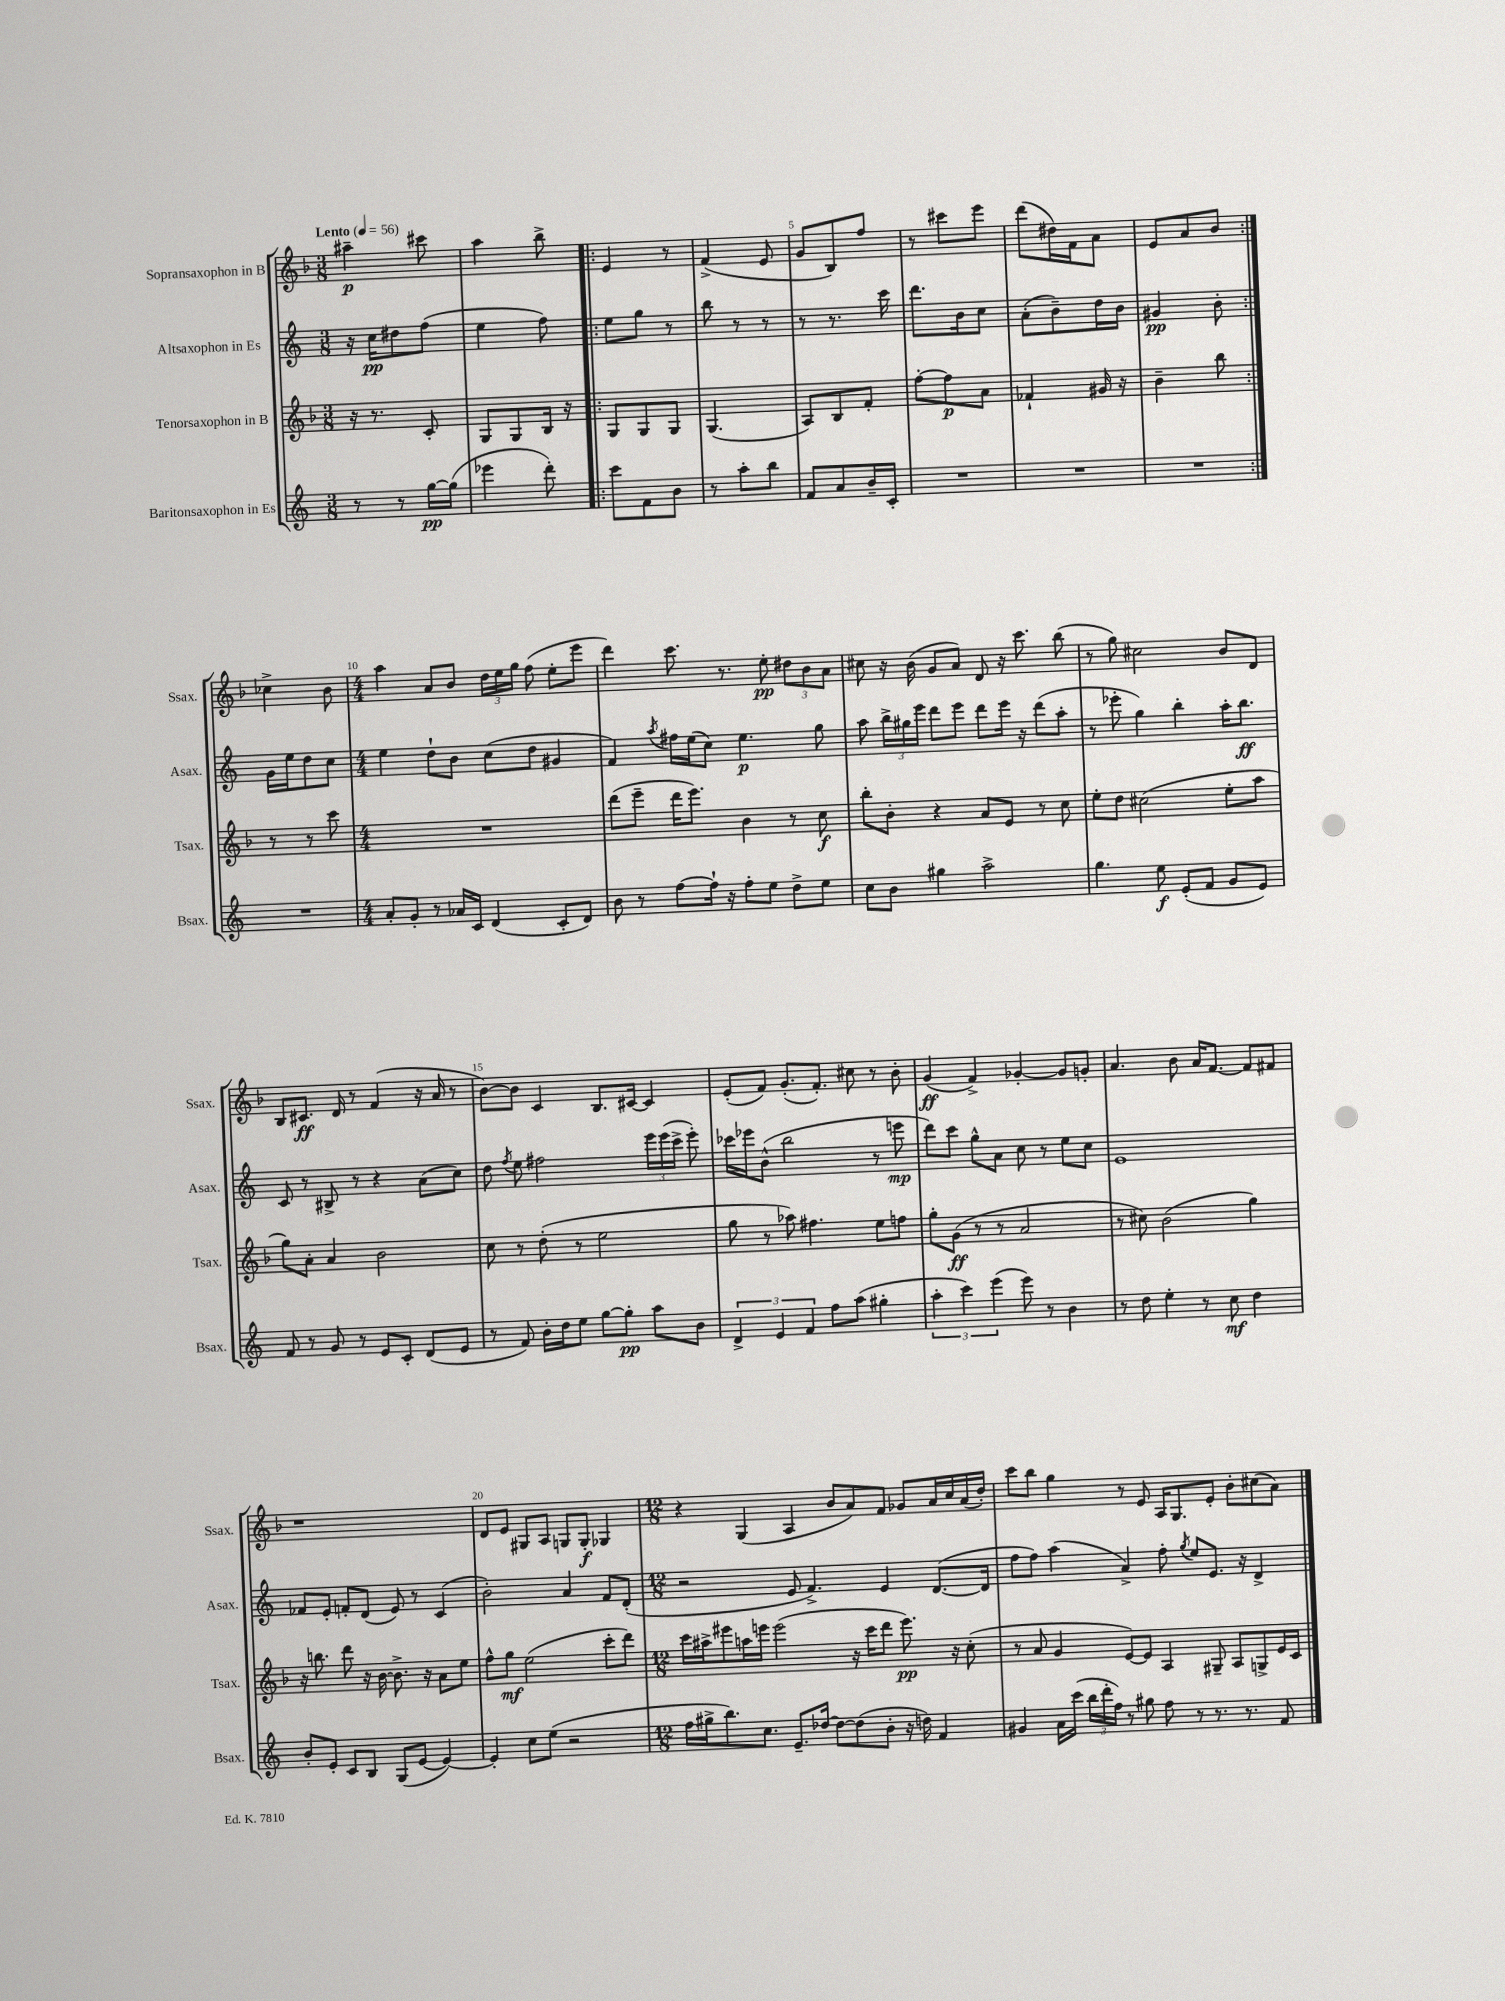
<<
\new StaffGroup <<
\new Staff = "s0" \with { instrumentName = "Sopransaxophon in B" shortInstrumentName = "Ssax." } {
    \clef treble \key f \major \numericTimeSignature \time 3/8 \tempo "Lento" 4 = 56
    \autoBeamOff ais''4--\p cis'''8 |
    a''4 bes''8-> |
    \repeat volta 2 { e'4 r8 |
    f'4->( e'8 |
    g'8[ bes8) f''8] |
    r8 cis'''8[ e'''8] |
    d'''8[( dis''16) f'16 a'8] |
    e'8[ a'8 bes'8] | }
    ces''4-> bes'8 |
    \numericTimeSignature \time 4/4 a''4 a'8[ bes'8] \tuplet 3/2 { d''16[ e''16 g''16] } f''8( e''8[-. e'''8] |
    d'''4) c'''8. r8. e''8-.\pp \tuplet 3/2 { dis''8[ bes'8 a'8] } |
    cis''8 r16 bes'16( g'8[ a'8]) d'8 r16 c'''8. bes''8( |
    r8 g''8) cis''2 bes'8[ d'8] |
    bes8[ cis'8.]\ff d'16 r8 f'4( r16 a'16 r8 |
    bes'8[~) bes'8] c'4 bes8.[ cis'16]~ cis'4 |
    e'8[-.( f'8]) g'8.[-.( f'8.]-.) cis''8 r8 bes'8-. |
    g'4\ff( f'4->) ges'4~-. ges'8[ g'8]-. |
    a'4. bes'8 a'16[ f'8.]~ f'8[ fis'8] |
    r1 |
    d'8[ e'8] gis8[ a8] g8[ g8]-.\f ges4 |
    \numericTimeSignature \time 12/8 r4 g4( a4 bes'8[ a'8) f'8] ges'8[ a'16 c''16 a'16( d''16]-.) |
    c'''8[ bes''8] g''4 r8 e'8 a16[ g8. e'8]-. bes'8[-. cis''8( a'8]) \bar "|." |
}
\new Staff = "s1" \with { instrumentName = "Altsaxophon in Es" shortInstrumentName = "Asax." } {
    \clef treble \key c \major \numericTimeSignature \time 3/8
    \autoBeamOff r16 c''16[\pp dis''8 f''8]( |
    e''4 f''8) |
    \repeat volta 2 { e''8[ g''8] r8 |
    b''8 r8 r8 |
    r8 r8. c'''16 |
    d'''8.[ b'16 c''8] |
    a'8[-.( b'8--) d''16 b'16] |
    gis'4\pp b'8-. | }
    g'16[ e''16 d''8 c''8] |
    \numericTimeSignature \time 4/4 e''4 d''8[-! b'8] c''8[( d''8] gis'4 |
    f'4) \acciaccatura { a''8 } fis''16[ e''16( c''8]) e''4.\p g''8 |
    a''8 \tuplet 3/2 { b''16[-> gis''16 e'''16] } d'''8[ e'''8] d'''8[ e'''16] r16 d'''8[( a''8]-. |
    r8 ees'''8-. g''4) b''4-. a''16[-. b''8.]\ff |
    c'8 r8 bis8-> r8 r4 a'8[( c''8]) |
    d''8 \acciaccatura { f''8 } e''8 fis''2 \tuplet 3/2 { e'''16[ e'''16( c'''16]-> } e'''8-.) |
    ces'''16[ ees'''16 b'8]-^( b''2 r8 e'''8\mp |
    d'''8[) c'''8] g''8[-^ a'8] c''8 r8 e''8[ c''8] |
    e'1 |
    fes'8[ e'8]-. f'8[-. d'8]( e'8) r8 c'4( |
    b'2-.) a'4 f'8[ d'8]-.( |
    \numericTimeSignature \time 12/8 r2 e'8 f'4.->) e'4 d'8.[~( d'16] |
    f''8[ f''8]) a''4( a'4->) f''8-. \acciaccatura { g''8 } e''8[ e'8.] r16 d'4-> \bar "|." |
}
\new Staff = "s2" \with { instrumentName = "Tenorsaxophon in B" shortInstrumentName = "Tsax." } {
    \clef treble \key f \major \numericTimeSignature \time 3/8
    \autoBeamOff r16 r8. c'8-. |
    g8[ g8 bes16] r16 |
    \repeat volta 2 { g8[ g8 g8] |
    g4.( |
    a8[) bes8 f'8]-. |
    f''8[~-. f''8\p a'8] |
    fes'4-! gis'16 r16 |
    bes'4-- bes''8 | }
    r8 r8 c'''8 |
    \numericTimeSignature \time 4/4 R1 |
    d'''8[( e'''8]-- d'''16[ e'''8.]) bes'4 r8 c''8\f |
    bes''8[-. bes'8]-. r4 a'8[ e'8] r8 c''8 |
    e''8[-. d''8] cis''2( e''8[-. a''8] |
    g''8[) a'8]-. a'4 bes'2 |
    c''8 r8 d''8-.( r8 e''2 |
    g''8 r8 aes''8) fis''4. e''8[ f''8] |
    g''8[-. g'8]\ff( r8 r8 a'2 |
    r8 cis''8) bes'2( g''4) |
    r16 b''8. d'''8 r16 bes'16~ bes'8.-> r16 a'8[ e''8] |
    f''8[-^ g''8]\mf e''2( c'''8[-. d'''8]) |
    \numericTimeSignature \time 12/8 c'''16[ ais''16-> eis'''8 a''16 e'''16] e'''2( r16 c'''16[ d'''8] e'''8.\pp) r16 c''8-.( |
    r8 a'8 g'4 e'8[~) e'8] a4 gis8-- a8[ g8-> e'16 c'16] \bar "|." |
}
\new Staff = "s3" \with { instrumentName = "Baritonsaxophon in Es" shortInstrumentName = "Bsax." } {
    \clef treble \key c \major \numericTimeSignature \time 3/8
    \autoBeamOff r8 r8 g''16[~\pp g''16]( |
    ees'''4 d'''8-.) |
    \repeat volta 2 { c'''8[ f'8 b'8] |
    r8 a''8[-. b''8] |
    f'8[ a'8 b'16-- c'16]-. |
    R4. |
    R4. |
    R4. | }
    R4. |
    \numericTimeSignature \time 4/4 a'8[-. g'8]-. r8 aes'16[ c'16] d'4( c'8[-. d'8]) |
    b'8 r8 f''8[~ f''16]-! r16 f''8[-. e''8] d''8[-> e''8] |
    c''8[ b'8] gis''4 a''2-> |
    g''4. e''8\f e'8[-.( f'8] g'8[ e'8]) |
    f'8 r8 g'8 r8 e'8[ c'8]-. d'8[( e'8] |
    r8 f'8) b'16[-. d''16 e''8] g''8[~ g''8]-.\pp a''8[ b'8] |
    \tuplet 3/2 { d'4-> e'4 f'4 } f''8[ a''8]( gis''4-. |
    \tuplet 3/2 { a''4-. c'''4) e'''4( } e'''8) r8 b'4 |
    r8 d''8 e''4-. r8 c''8\mf d''4 |
    b'8[-. e'8]-. c'8[ b8] g8[( e'8]~ e'4~) |
    e'4-. c''8[ e''8]( r2 |
    \numericTimeSignature \time 12/8 f''16[ gis''16-> b''8.) c''8.] e'8.[-- des''16]~ des''8[~ des''8( b'8]-. r16 d''16) f'4 |
    gis'4 a'16[ c'''16]( \tuplet 3/2 { b''16[ d'''16-. f''16]) } r8 gis''8 f''8 r8 r8. r8. f'8 \bar "|." |
}
>>
>>
\layout { \context { \Score \override BarNumber.break-visibility = ##(#f #t #t) barNumberVisibility = #(every-nth-bar-number-visible 5) } }
